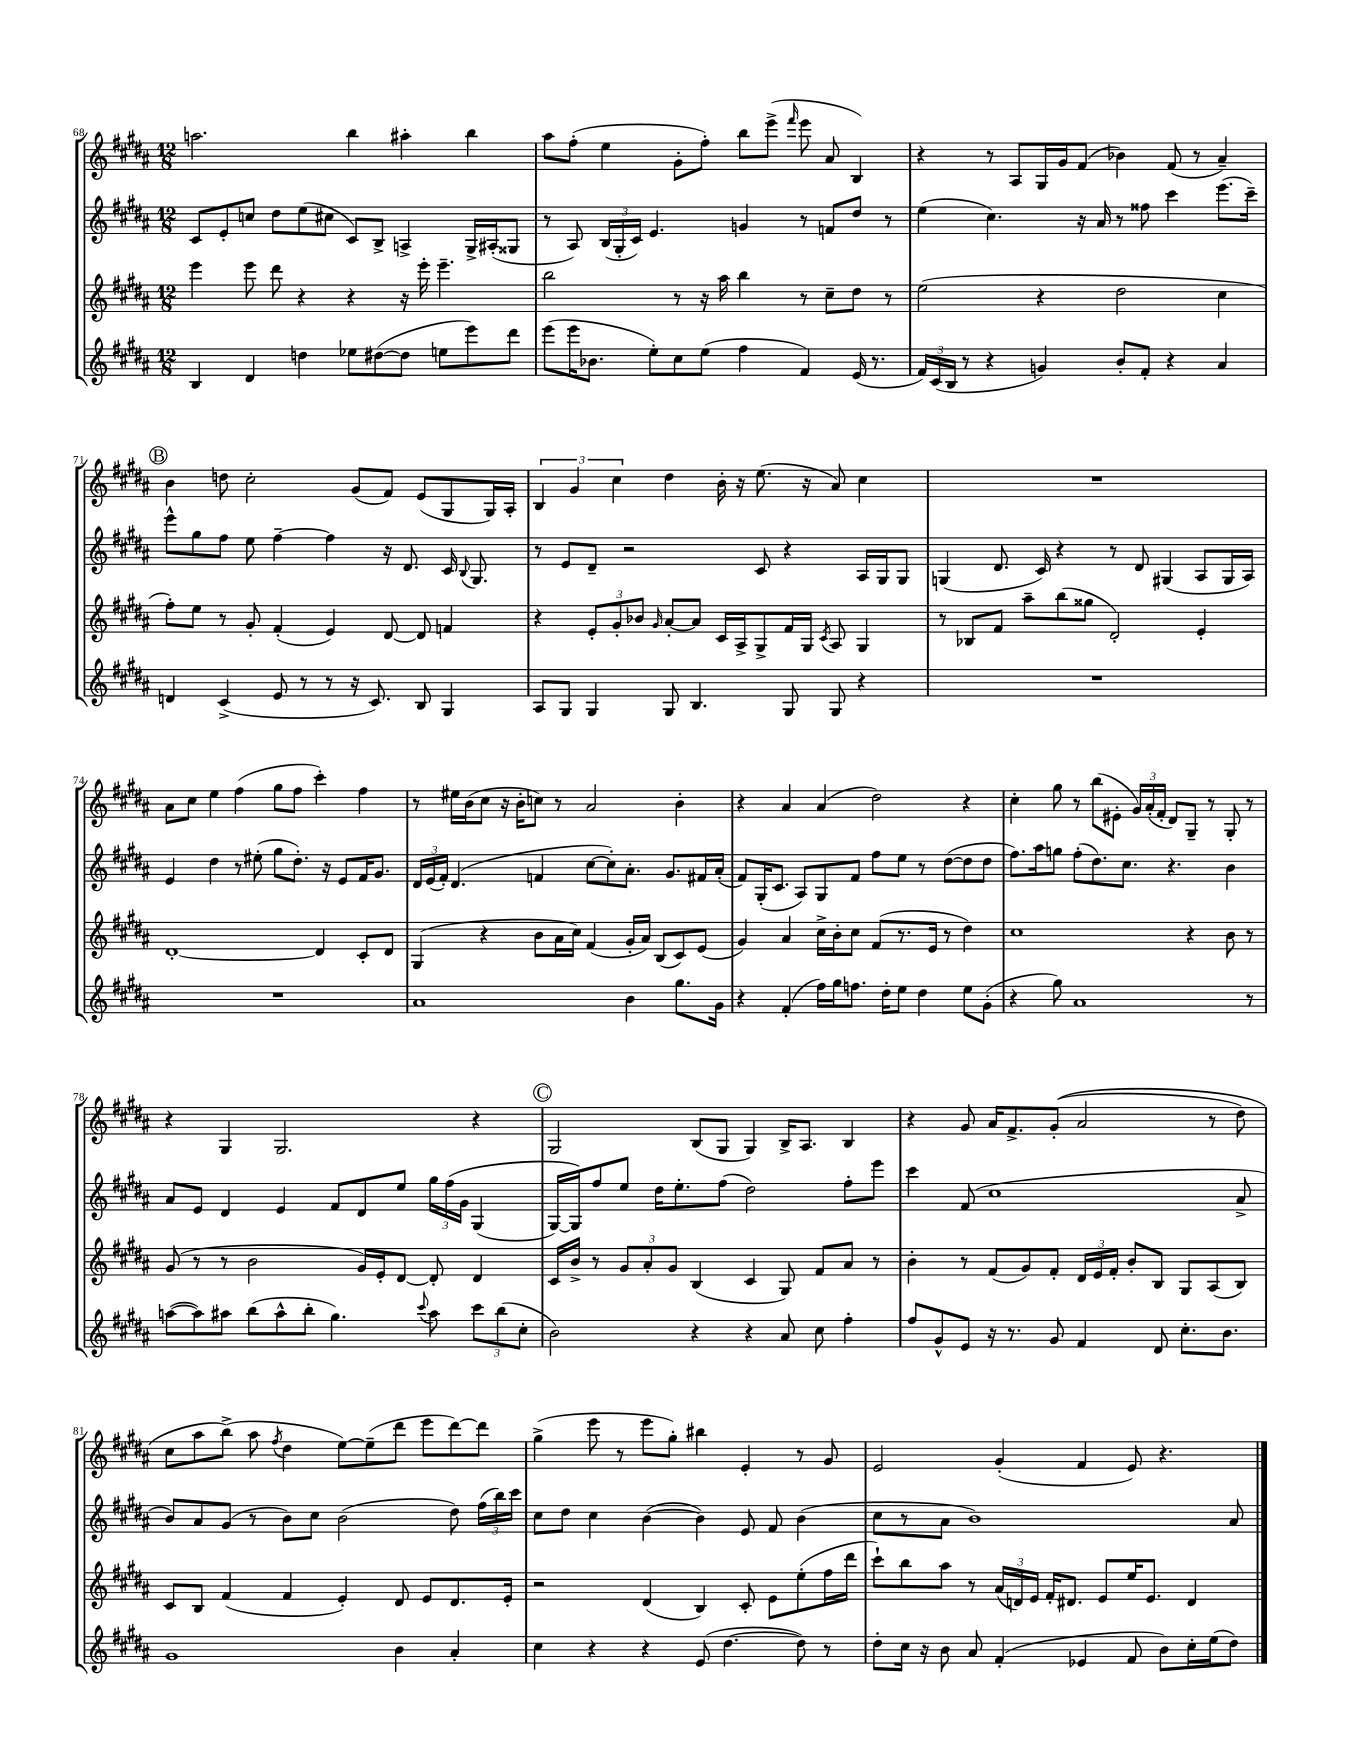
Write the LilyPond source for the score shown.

<<
\new StaffGroup <<
\new Staff = "s0" {
    \clef treble \key b \major \numericTimeSignature \time 12/8
    \autoBeamOff a''2. b''4 ais''4-. b''4 |
    ais''8[ fis''8]-.( e''4 gis'8[-. fis''8]-.) b''8[ e'''8]->( \grace { fis'''16 } e'''8 ais'8 b4) |
    r4 r8 ais8[ gis16 gis'16 fis'8]( bes'4) fis'8( r8 ais'4--) |
    \mark \markup { \circle "B" } b'4 d''8 cis''2-. gis'8[( fis'8]) e'8[( gis8 gis16) ais16]-. |
    \tuplet 3/2 { b4 gis'4 cis''4 } dis''4 b'16-. r16 e''8.( r16 ais'8) cis''4 |
    R1. |
    ais'8[ cis''8] e''4 fis''4( gis''8[ fis''8] cis'''4-.) fis''4 |
    r8 eis''16[ b'16( cis''8] r16 b'16[-. c''8]) r8 ais'2 b'4-. |
    r4 ais'4 ais'4( dis''2) r4 |
    cis''4-. gis''8 r8 b''8[( eis'8]-. \tuplet 3/2 { gis'16[) ais'16-.( fis'16]-. } dis'8[) gis8]-- r8 gis8-. r8 |
    r4 gis4 gis2. r4 |
    \mark \markup { \circle "C" } gis2 b8[( gis8] gis4) b16[-> ais8.] b4 |
    r4 gis'8 ais'16[ fis'8.-> gis'8]-.(\( ais'2 r8 dis''8) |
    cis''8[ ais''8 b''8]->(\) ais''8 \acciaccatura { fis''8 } dis''4 e''8[~) e''8--( dis'''8] e'''8[ dis'''8~) dis'''8] |
    gis''4->( e'''8 r8 e'''8[ gis''8]-.) bis''4 e'4-. r8 gis'8 |
    e'2 gis'4-.( fis'4 e'8) r4. \bar "|." |
}
\new Staff = "s1" {
    \clef treble \key b \major \numericTimeSignature \time 12/8
    \autoBeamOff cis'8[ e'8-. c''8] dis''8[ e''8( cis''8] cis'8[) b8]-> a4-> gis16[-> ais16-.( gisis8] |
    r8 ais8) \tuplet 3/2 { b16[( gis16-. cis'16]) } e'4. g'4 r8 f'8[ dis''8] r8 |
    e''4( cis''4.) r16 ais'16 r8 fisis''8 cis'''4 e'''8.[( cis'''16]--) |
    \mark \markup { \circle "B" } e'''8[-^ gis''8 fis''8] e''8 fis''4~-- fis''4 r16 dis'8. cis'16 \appoggiatura { b8 } gis8. |
    r8 e'8[ dis'8]-- r2 cis'8 r4 ais16[ gis16 gis8] |
    g4( dis'8. cis'16) r4 r8 dis'8 gis4( ais8[ gis16 ais16]) |
    e'4 dis''4 r8 eis''8-.( gis''8[ dis''8.]-.) r16 e'8[ fis'16 gis'8.] |
    \tuplet 3/2 { dis'16[ e'16( fis'16]-.) } dis'4.( f'4 cis''8[~ cis''8-.) ais'8.]-. gis'8.[ fis'16 ais'16]-.( |
    fis'8[) gis16-.( cis'8.] ais8[) gis8 fis'8] fis''8[ e''8] r8 dis''8[~( dis''8 dis''8] |
    fis''8.[) ais''16 g''8] fis''8[-.( dis''8.) cis''8.] r4. b'4 |
    ais'8[ e'8] dis'4 e'4 fis'8[ dis'8 e''8] \tuplet 3/2 { gis''16[ fis''16\( gis'16] } gis4( |
    \mark \markup { \circle "C" } gis16[~) gis16\) fis''8 e''8] dis''16[ e''8.-. fis''8]( dis''2) fis''8[-. e'''8] |
    cis'''4 fis'8( cis''1 ais'8-> |
    b'8[) ais'8 gis'8]( r8 b'8[) cis''8] b'2( dis''8) \tuplet 3/2 { fis''16[( b''16) cis'''16] } |
    cis''8[ dis''8] cis''4 b'4~( b'4) e'8 fis'8 b'4( |
    cis''8[ r8 ais'8] b'1) ais'8 \bar "|." |
}
\new Staff = "s2" {
    \clef treble \key b \major \numericTimeSignature \time 12/8
    \autoBeamOff e'''4 e'''8 dis'''8 r4 r4 r16 e'''16-. e'''4.-- |
    b''2 r8 r16 ais''16 b''4 r8 cis''8[-- dis''8] r8 |
    e''2( r4 dis''2 cis''4 |
    \mark \markup { \circle "B" } fis''8[-.) e''8] r8 gis'8-. fis'4-.( e'4) dis'8~ dis'8 f'4 |
    r4 \tuplet 3/2 { e'8[-. gis'8-. bes'8] } \grace { gis'16 } ais'8[~-. ais'8] cis'16[ ais16-> gis8-> fis'16 gis16] \acciaccatura { cis'8 } ais8 gis4 |
    r8 bes8[ fis'8] ais''8[-- b''8( gisis''8] dis'2-.) e'4-. |
    dis'1~-. dis'4 cis'8[-. dis'8] |
    gis4( r4 b'8[ ais'16 cis''16]) fis'4( gis'16[-. ais'16]) b8[( cis'8) e'8]( |
    gis'4) ais'4 cis''16[-> b'16-. cis''8] fis'8[( r8. e'16] r8 dis''4) |
    cis''1 r4 b'8 r8 |
    gis'8( r8 r8 b'2 gis'16[) e'16-. dis'8]~ dis'8-. dis'4 |
    \mark \markup { \circle "C" } cis'16[ b'16]-> r8 \tuplet 3/2 { gis'8[ ais'8-. gis'8] } b4( cis'4 gis8) fis'8[ ais'8] r8 |
    b'4-. r8 fis'8[( gis'8) fis'8]-. \tuplet 3/2 { dis'16[ e'16 fis'16]-. } b'8[-. b8] gis8[ ais8( b8]) |
    cis'8[ b8] fis'4( fis'4 e'4-.) dis'8 e'8[ dis'8. e'16]-. |
    r2 dis'4( b4) cis'8-. e'8[ e''8-.( fis''16 dis'''16] |
    cis'''8[-!) b''8 ais''8] r8 \tuplet 3/2 { ais'16[( d'16) e'16] } fis'16[-. dis'8.] e'8[ e''16 e'8.] dis'4 \bar "|." |
}
\new Staff = "s3" {
    \clef treble \key b \major \numericTimeSignature \time 12/8
    \autoBeamOff b4 dis'4 d''4 ees''8[ dis''8~( dis''8] e''8[ e'''8) dis'''8] |
    e'''8[( e'''16 bes'8.] e''8[-.) cis''8 e''8]( fis''4 fis'4) e'16( r8. |
    \tuplet 3/2 { fis'16[) cis'16( b16] } r8 r4 g'4) b'8[-. fis'8]-. r4 ais'4 |
    \mark \markup { \circle "B" } d'4 cis'4->( e'8 r8 r8 r16 cis'8.) b8 gis4 |
    ais8[ gis8] gis4 gis8 b4. gis8 gis8 r4 |
    R1. |
    R1. |
    ais'1 b'4 gis''8.[ gis'16] |
    r4 fis'4-.( fis''16[) gis''16 f''8.] dis''16[-. e''8] dis''4 e''8[ gis'8]-.( |
    r4 gis''8) ais'1 r8 |
    a''8[~( a''8) ais''8] b''8[( ais''8-^ b''8]-. gis''4.) \appoggiatura { cis'''8 } ais''8 \tuplet 3/2 { cis'''8[ b''8( cis''8]-. } |
    \mark \markup { \circle "C" } b'2) r4 r4 ais'8 cis''8 fis''4-. |
    fis''8[ gis'8-^ e'8] r16 r8. gis'8 fis'4 dis'8 cis''8.[-. b'8.] |
    gis'1 b'4 ais'4-. |
    cis''4 r4 r4 e'8( dis''4.~ dis''8) r8 |
    dis''8[-. cis''16] r16 b'8 ais'8 fis'4-.( ees'4 fis'8 b'8[) cis''16-. e''16( dis''8]) \bar "|." |
}
>>
>>
\layout { \context { \Score currentBarNumber = #68 } }
